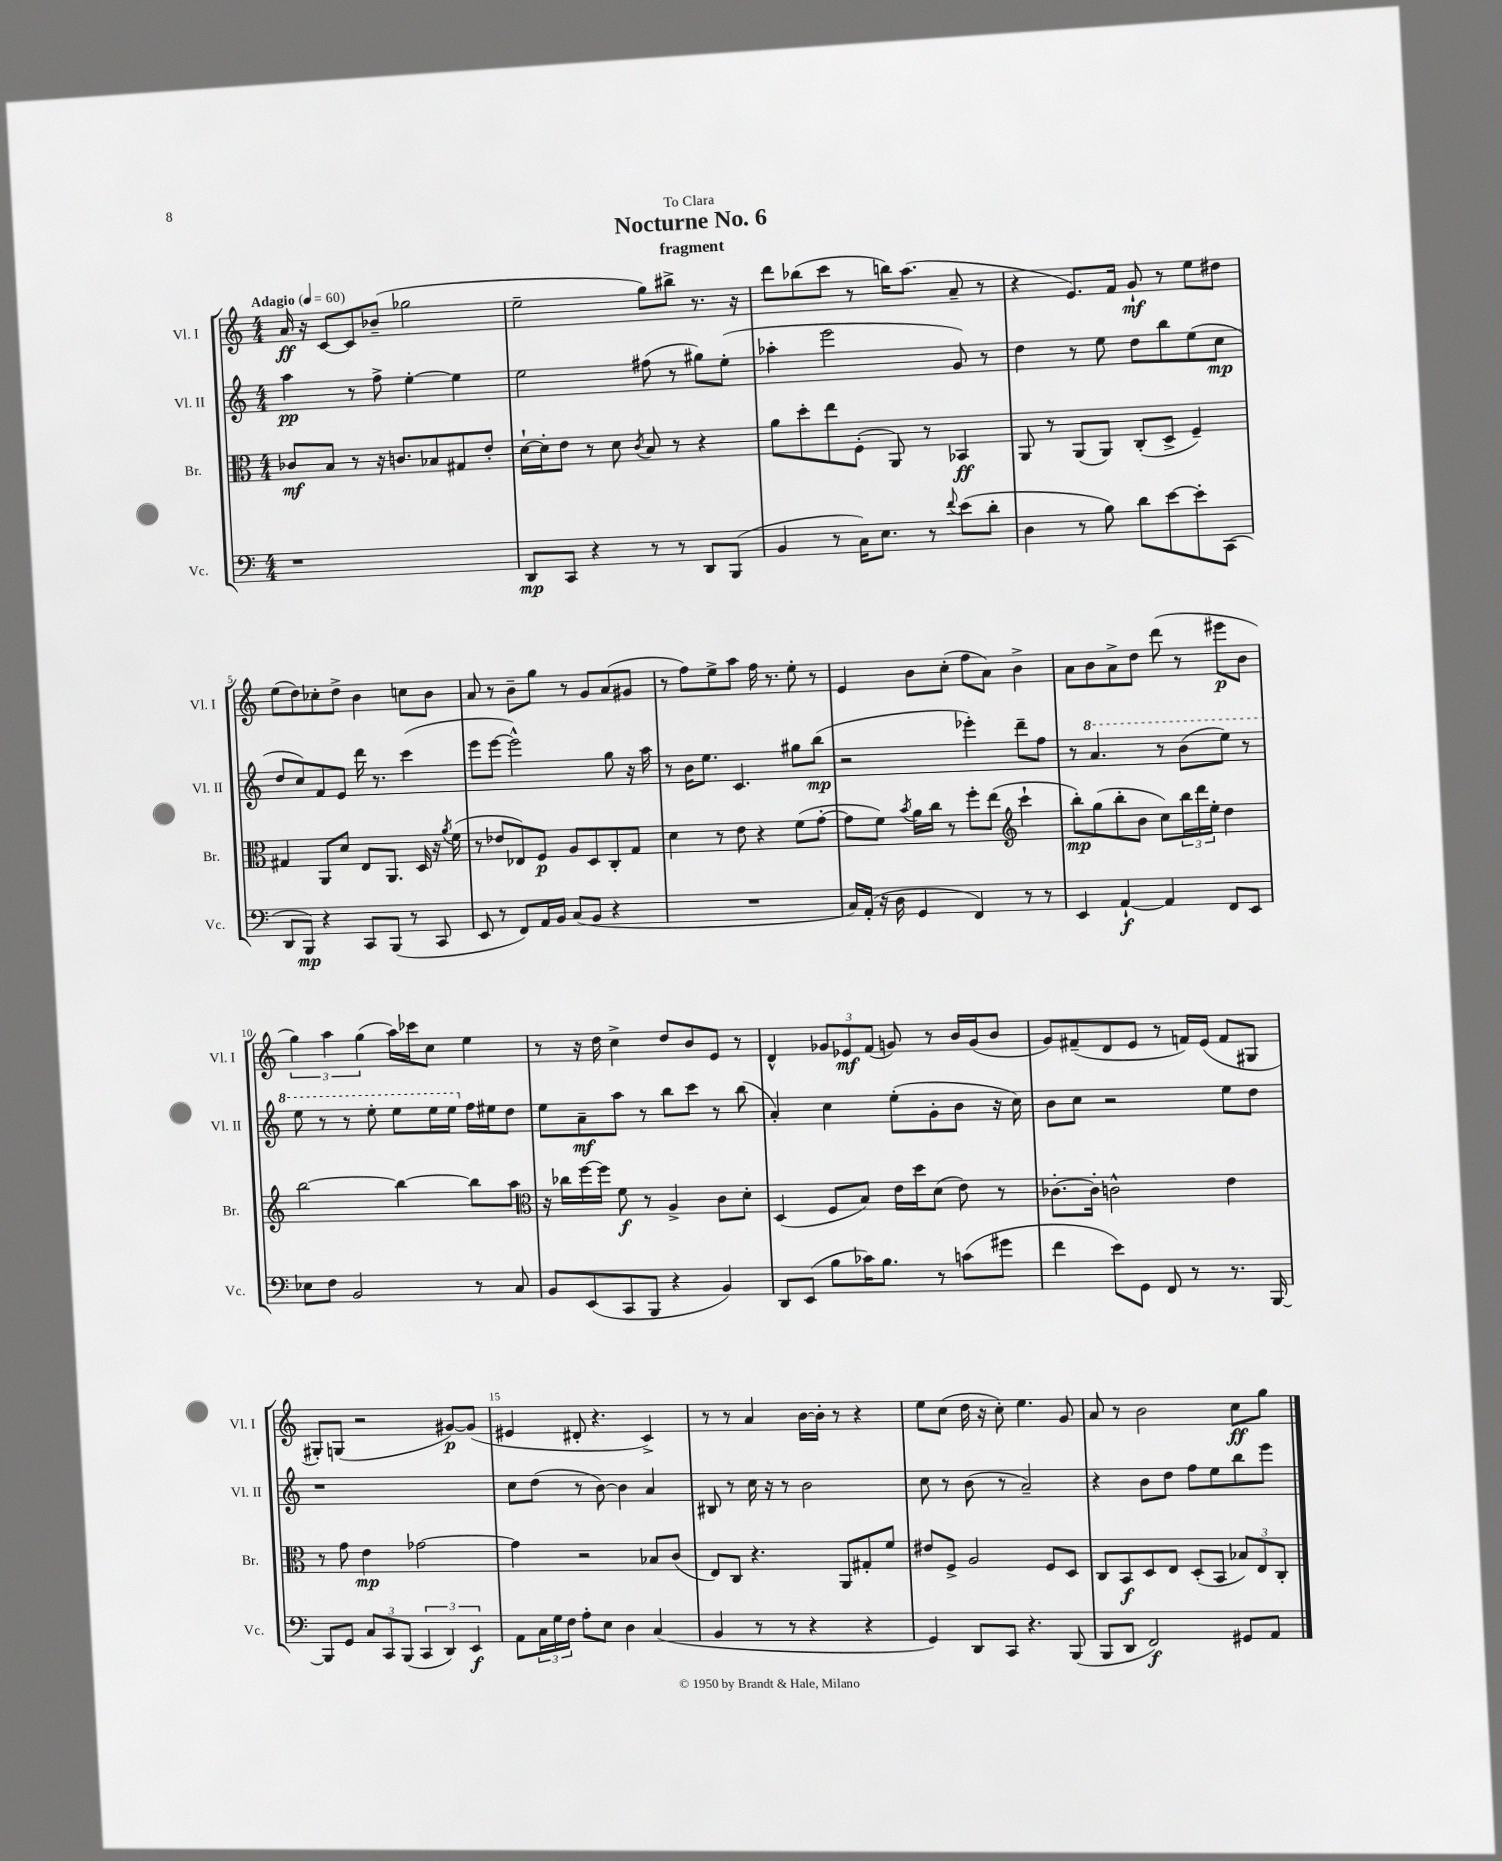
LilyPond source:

\header { title = "Nocturne No. 6" subtitle = "fragment" dedication = "To Clara" }
<<
\new StaffGroup <<
\new Staff = "s0" \with { instrumentName = "Vl. I" shortInstrumentName = "Vl. I" } {
    \clef treble \key c \major \numericTimeSignature \time 4/4 \tempo "Adagio" 4 = 60
    a'16\ff r16 c'8~ c'8 bes'8--( ges''2 |
    e''2-- g''8) bis''8-> r8. r16 |
    d'''8 bes''8( c'''8 r8 b''16) a''8.( a'8-- r8 |
    r4 e'8.) f'16 g'8-!\mf r8 e''8 dis''8 |
    e''8( d''8) ces''8-. d''8-> b'4 c''8 b'8 |
    a'8 r8 b'8-- g''8 r8 g'8 a'8( gis'8 |
    r8 f''8) e''8-> a''8 f''16 r8. e''8-. r8 |
    e'4 b'8 c''8-.( f''8 a'8) b'4-> |
    a'8 b'8 a'8-> d''8 d'''8( r8 eis'''8\p b'8 |
    \tuplet 3/2 { g''4) a''4 g''4( } a''16) ces'''16 c''8 e''4 |
    r8 r16 d''16 c''4-> d''8 b'8 e'8 r8 |
    d'4-^ \tuplet 3/2 { ges'8 ees'8\mf f'8( } g'8) r8 b'16 g'16( b'8 |
    g'8) fis'8--( d'8 e'8 r8 f'16) e'16( f'8 gis8 |
    gis8-.) g8( r2 gis'8~\p) gis'8( |
    eis'4 dis'8-. r4. c'4->) |
    r8 r8 a'4 b'16~ b'16-. r8 r4 |
    e''8 c''8( d''16 r16 c''8-.) e''4. g'8 |
    a'8 r8 b'2 c''8\ff g''8 \bar "|." |
}
\new Staff = "s1" \with { instrumentName = "Vl. II" shortInstrumentName = "Vl. II" } {
    \clef treble \key c \major \numericTimeSignature \time 4/4
    a''4\pp r8 f''8-> e''4~-. e''4 |
    e''2 fis''8( r8 gis''8) e''8-.( |
    aes''4-. e'''2 g'8) r8 |
    d''4 r8 e''8 d''8 b''8 e''8( c''8\mp |
    d''8 c''8) f'8 e'8 d'''16 r8. c'''4( |
    e'''8 e'''8~ e'''2-^) g''8 r16 a''16 |
    r8 b'16 e''8. c'4. gis''8 b''8\mp( |
    r2 ees'''4-.) d'''8-- f''8 |
    r8 \ottava #1 a''4. r8 b''8( e'''8) r8 |
    e'''8 r8 r8 e'''8-. e'''8 e'''16 e'''16 \ottava #0 f''16 eis''16 d''8 |
    e''8 a'8--\mf a''8 r8 b''8 c'''8 r8 b''8( |
    a'4-.) c''4 e''8-.( g'8-. b'8 r16 c''16) |
    b'8 c''8 r2 e''8 d''8 |
    r1 |
    c''8 d''8( r8 b'8~) b'4 a'4 |
    bis8 r8 c''16 r16 r8 b'2 |
    c''8 r8 b'8( r8 a'2--) |
    r4 b'8 d''8 f''8 e''8 b''8 e'''8 \bar "|." |
}
\new Staff = "s2" \with { instrumentName = "Br." shortInstrumentName = "Br." } {
    \clef alto \key c \major \numericTimeSignature \time 4/4
    ces'8\mf b8 r8 r16 c'8. bes8 gis8 e'8-. |
    d'16~-! d'16-. e'8 r8 d'8 \acciaccatura { c'8 } b8 r8 r4 |
    a'8 d''8-. e''8 f8-.( a,8) r8 bes,4\ff |
    a,8 r8 a,8( a,8) c8-.( d8-> f4--) |
    gis4 a,8 d'8 e8 a,8. d16 r16 \acciaccatura { a'8 } f'16( |
    r8 ees'8 ees8) f8\p a8 d8 c8-. g8 |
    d'4 r8 e'8 r4 f'8( g'8~-. |
    g'8 f'8) \acciaccatura { b'8 } a'16 c''16 r8 f''8-. e''8( \clef treble c'''4-! |
    b''8-.\mp) g''8( b''8-. b'8 c''8) \tuplet 3/2 { b''16 d'''16 e''16-. } d''4 |
    b''2~ b''4~ b''8 a''8 |
    \clef alto r16 ces''16 f''16~ f''16 f'8\f r8 a4-> c'8 d'8-. |
    d4( f8 b8) e'16 d''16 d'8( e'8) r8 |
    ces'8.~-. ces'16-. c'2-^ e'4 |
    r8 g'8 e'4\mp ges'2~ |
    ges'4 r2 bes8 c'8( |
    e8) c8 r4. a,8 gis8-. f'8 |
    eis'8 f8-> a2 f8 d8 |
    c8 b,8\f d8 e8 d8-.( b,8 \tuplet 3/2 { bes8) e8 c8-. } \bar "|." |
}
\new Staff = "s3" \with { instrumentName = "Vc." shortInstrumentName = "Vc." } {
    \clef bass \key c \major \numericTimeSignature \time 4/4
    r1 |
    d,8\mp c,8 r4 r8 r8 d,8 b,,8( |
    b,4 r8 c16) e8. r8 \appoggiatura { f'8 } e'8( d'8-. |
    d4 r8 b8) d'8 e'8~ e'8-. c,8( |
    d,8 b,,8\mp) r4 c,8 b,,8( r8 c,8 |
    e,8 r8 f,8) a,16 b,16 c8( b,8 r4 |
    R1 |
    c16) a,16-.( r16 d16 g,4 f,4) r8 r8 |
    e,4 a,4~-!\f a,4 f,8 e,8 |
    ees8 f8 b,2 r8 c8 |
    b,8 e,8( c,8 b,,8 r4 b,4) |
    d,8 e,8( b8 ces'16) b8. r8 c'8( gis'8 |
    f'4 e'8) g,8 f,8 r8 r8. b,,16~ |
    b,,8 g,8 \tuplet 3/2 { c8 c,8 b,,8( } \tuplet 3/2 { c,4 d,4) e,4\f } |
    a,8 \tuplet 3/2 { c16 g16 f16 } a8-. e8 d4 c4( |
    b,4 r8 r8 r4 r4 |
    g,4) d,8 c,8 r4. b,,8( |
    b,,8 d,8 f,2\f) gis,8 a,8 \bar "|." |
}
>>
>>
\layout { \context { \Score \override BarNumber.break-visibility = ##(#f #t #t) barNumberVisibility = #(every-nth-bar-number-visible 5) } }
